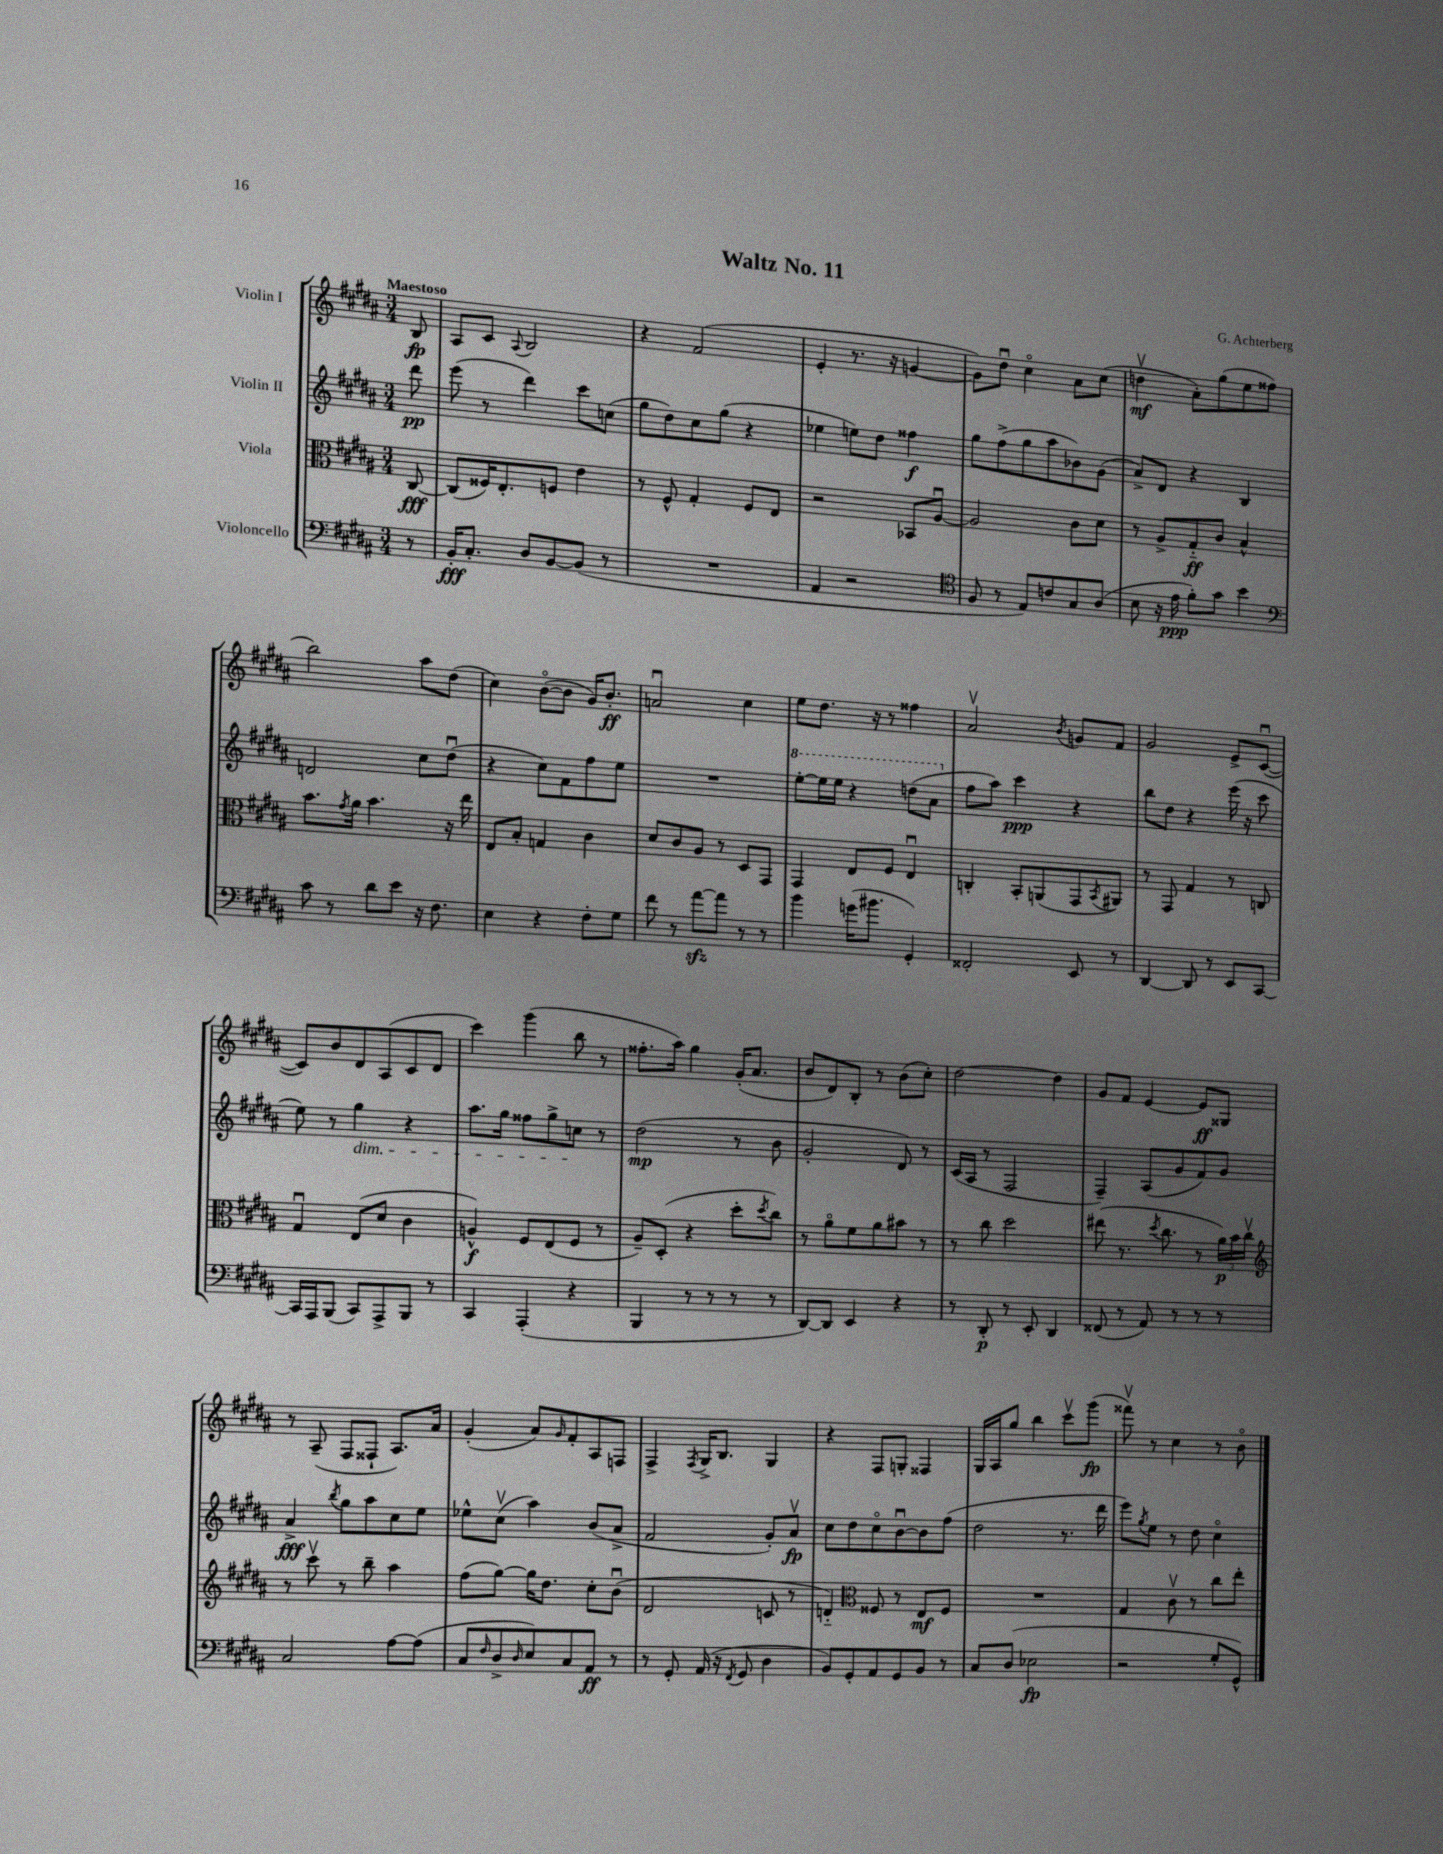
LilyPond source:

\header { title = "Waltz No. 11" composer = "G. Achterberg" }
<<
\new StaffGroup <<
\new Staff = "s0" \with { instrumentName = "Violin I" } {
    \clef treble \key b \major \numericTimeSignature \time 3/4 \partial 8 \tempo "Maestoso"
    b8\fp |
    ais8 cis'8 \appoggiatura { ais8 } b2 |
    r4 fis'2( |
    e'4-. r8. r16 g'4~ |
    g'8) dis''8\downbow cis''4\flageolet ais'8 cis''8( |
    d''4\upbow\mf ais'8-.) gis''8( e''8 fisis''8 |
    b''2) ais''8 dis''8( |
    cis''4) b'8~\flageolet( b'8 gis'16) b'8.-.\ff |
    a'2\downbow cis''4 |
    e''8 dis''8. r16 r8 fisis''4 |
    ais'2\upbow \acciaccatura { b'8 } g'8 fis'8 |
    gis'2 e'8-> cis'8~\downbow( |
    cis'8) b'8 dis'8 ais8( cis'8 dis'8 |
    cis'''4) gis'''4( b''8 r8 |
    fisis''8.-. ais''16) gis''4 gis'16-.( ais'8. |
    b'8 dis'8) b8-. r8 b'8( cis''8-.) |
    dis''2~ dis''4 |
    gis'8 fis'8 e'4~ e'8\ff gisis8 |
    r8 ais8--( fis8 fisis8-! ais8.) ais'16 |
    gis'4-.( ais'8) \grace { gis'16 } fis'8-. ais8 f8 |
    fis4-> \acciaccatura { fis8 } gis16-> b8. gis4 |
    r4 fis8 g8-. fisis4 |
    gis16 ais16 gis''8 b''4 cis'''8\upbow gis'''8\fp( |
    fisis'''8\upbow) r8 cis''4 r8 b'8\flageolet \bar "|." |
}
\new Staff = "s1" \with { instrumentName = "Violin II" } {
    \clef treble \key b \major \numericTimeSignature \time 3/4 \partial 8
    dis'''8\pp |
    e'''8( r8 dis'''4) cis'''8 c''8( |
    gis''8 dis''8) cis''8 gis''8( r4 |
    ees''4 e''8) dis''8 fisis''4\f |
    gis''8 fis''8->( gis''8 ais''8 bes'8) gis'8( |
    ais'8->) dis'8 r4 b4 |
    d'2 cis''8 dis''8\downbow( |
    r4 cis''8) fis'8 fis''8 e''8 |
    R2. |
    \ottava #1 e'''8~-. e'''16 e'''16 r4 d'''8( ais''8 \ottava #0 |
    fis''8 ais''8) cis'''4\ppp r4 |
    b''8 dis''8 r4 e'''16( r16 cis'''8 |
    e''8) r8 gis''4\dim r4 |
    ais''8. gis''16 fisis''8 gis''8-> c''8\! r8 |
    dis''2\mp( r8 b'8 |
    gis'2-. dis'8) r8 |
    cis'16( ais16 r8 fis2 |
    fis4--) ais8( gis'8 fis'8) gis'8 |
    ais'4->\fff \acciaccatura { b''8 } gis''8 ais''8 cis''8 e''8 |
    ees''8-^ cis''8\upbow( ais''4) b'8( ais'8-> |
    fis'2 gis'8-.) ais'8\upbow\fp |
    cis''8 dis''8 cis''8\flageolet b'8~\downbow b'8 fis''8( |
    dis''2 r8. dis'''16 |
    e'''8) \acciaccatura { gis''8 } e''8 r8 dis''8 cis''4\flageolet \bar "|." |
}
\new Staff = "s2" \with { instrumentName = "Viola" } {
    \clef alto \key b \major \numericTimeSignature \time 3/4 \partial 8
    cis8~\fff |
    cis8( fisis16) e8.-. f8 e'4 |
    r8 fis8-^ gis4-. fis8 e8 |
    r2 bes,8 ais8~\downbow |
    ais2 cis'8 dis'8 |
    r8 ais8-> gis8-_\ff cis'8 b4-^ |
    b'8. \acciaccatura { gis'8 } ais'16 b'4. r16 e''16 |
    e8 b8-. g4 cis'4 |
    dis'8 cis'8 ais8 r8 dis8 gis,8 |
    gis,4 e8 fis8 e4\downbow |
    c4-. b,8-. a,8( gis,8 \acciaccatura { b,8 } ais,8) |
    r8 gis,8 gis4 r8 c8 |
    gis4\downbow e8( dis'8 cis'4 |
    a4-^\f) fis8 e8( fis8 r8 |
    ais8--) dis8-.( r4 dis''8-. \acciaccatura { dis''8 } cis''8) |
    r8 ais'8\flageolet fis'8 ais'8 bis'8 r8 |
    r8 cis''8 dis''2 |
    eis''8( r8. \acciaccatura { dis''8 } cis''8. r8 \tuplet 3/2 { ais'16\p) b'16 cis''16\upbow } |
    \clef treble r8 cis'''8\upbow r8 b''8-- ais''4 |
    fis''8( gis''8~) gis''16 dis''8. cis''8-. b'8\downbow( |
    dis'2 c'8 r8 |
    d'4-_) \clef alto fisis8 r8 e8\mf fisis8 |
    R2. |
    gis4 cis'8\upbow r8 cis''8 e''8-. \bar "|." |
}
\new Staff = "s3" \with { instrumentName = "Violoncello" } {
    \clef bass \key b \major \numericTimeSignature \time 3/4 \partial 8
    r8 |
    b,16-.\fff cis8.-. dis8 b,8~ b,8( r8 |
    R2. |
    ais,4 r2 |
    \clef tenor fis8 r8 e8) c'8 gis8 ais8( |
    b8 r16 e'16\ppp fis'8-.) gis'8 b'4 |
    \clef bass cis'8 r8 dis'8 e'8 r16 fis8. |
    e4 r4 fis8-. gis8 |
    fis'8 r8 ais'8~\sfz ais'8 r8 r8 |
    b'4 g'16( bis'8. gis,4-.) |
    fisis,2-. e,8 r8 |
    dis,4~ dis,8 r8 e,8 cis,8~ |
    cis,16 ais,,16 b,,8( cis,8) ais,,8-> b,,8 r8 |
    cis,4 ais,,4-.( r4 |
    b,,4 r8 r8 r8 r8 |
    dis,8~) dis,8 e,4 r4 |
    r8 dis,8-.\p r8 e,8-. dis,4 |
    fisis,8( r8 ais,8) r8 r8 r8 |
    cis2 ais8~ ais8( |
    cis8 \grace { fis16 } dis8-> \grace { dis16 } e8) cis8 ais,8\ff r8 |
    r8 gis,8-. ais,16( r16 \acciaccatura { fis,8 } gis,8 dis4 |
    b,8) gis,8-. ais,8 gis,8 b,8 r8 |
    cis8 dis8( ees2\fp |
    r2 gis8-. gis,8-^) \bar "|." |
}
>>
>>
\layout { \context { \Score \remove "Bar_number_engraver" } }
